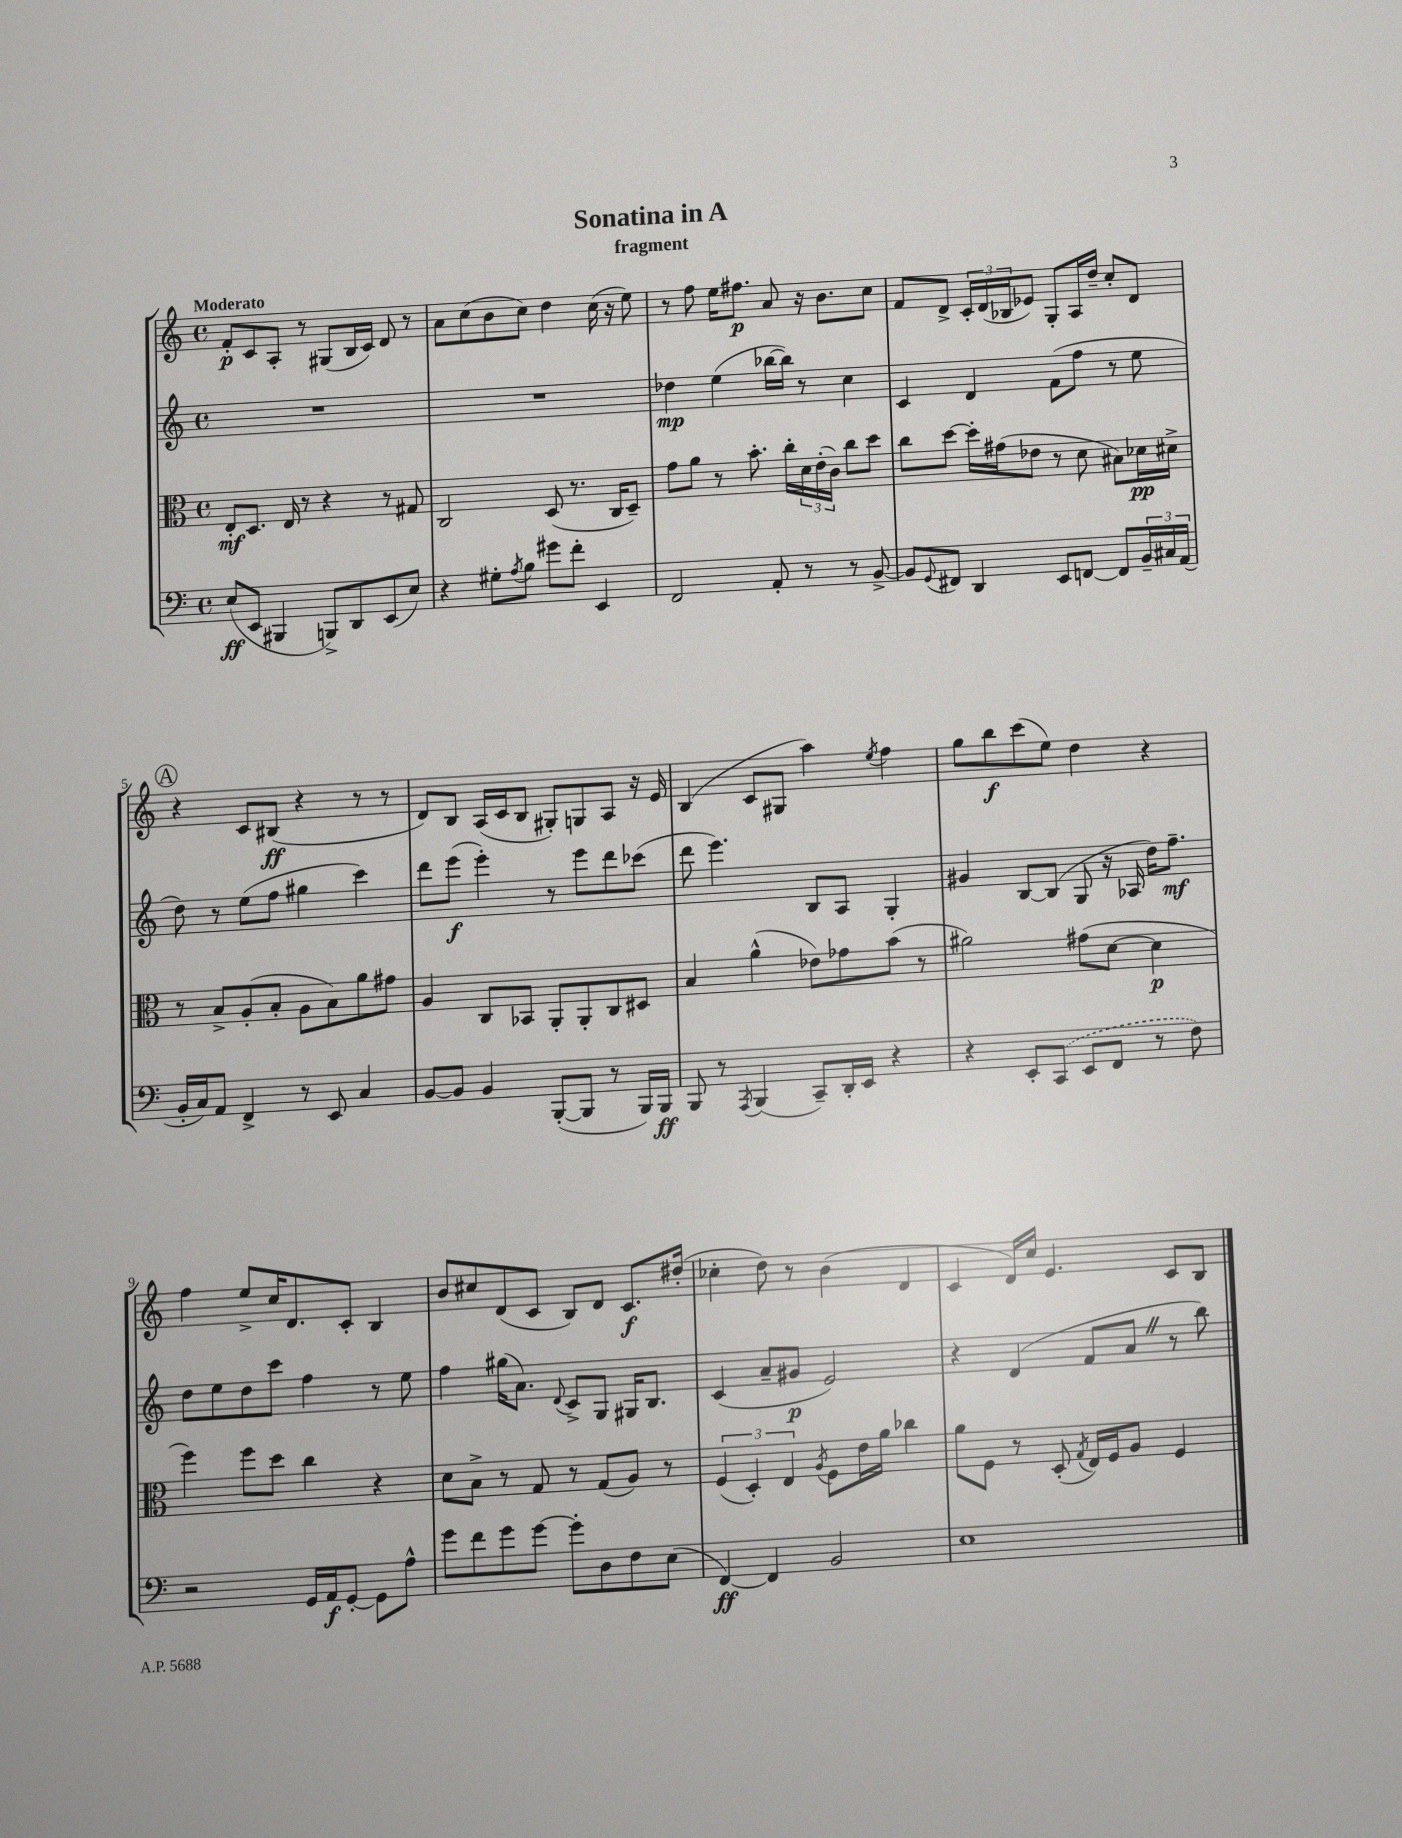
\header { title = "Sonatina in A" subtitle = "fragment" }
<<
\new StaffGroup <<
\new Staff = "s0" {
    \clef treble \key c \major \defaultTimeSignature \time 4/4 \tempo "Moderato"
    f'8-.\p c'8 a8-. r8 gis8( b16 c'16) d'8 r8 |
    a'8 c''8( b'8 c''8) d''4 c''16( r16 e''8) |
    r8 f''8 e''16 fis''8.\p a'8 r16 b'8. c''8 |
    f'8 d'8-> \tuplet 3/2 { c'16-. d'16( bes16 } ees'8) g8-. a16 d''16-- c''8-. d'8 |
    \mark \markup { \circle "A" } r4 c'8 bis8\ff( r4 r8 r8 |
    d'8) b8 a16( c'16 b8 gis8-.) g8 a8 r16 e'16 |
    b4( c'8 gis8 a''4) \acciaccatura { e''8 } f''4 |
    g''8 b''8\f c'''8( e''8) d''4 r4 |
    f''4 e''8-> c''16 d'8. c'8-. b4 |
    b'8 cis''8 d'8( c'8 b8) d'8 c'8.\f dis''16-.( |
    ces''4-. d''8) r8 b'4( d'4 |
    c'4 d'16) c''16 e'4. c'8 b8 \bar "|." |
}
\new Staff = "s1" {
    \clef treble \key c \major \defaultTimeSignature \time 4/4
    R1 |
    R1 |
    des''4\mp e''4( bes''16~ bes''16) r8 c''4 |
    c'4 d'4 f'8( f''8 r8 e''8 |
    \mark \markup { \circle "A" } d''8) r8 e''8( f''8 gis''4 c'''4) |
    d'''8 e'''8\f( e'''4-.) r8 e'''8 d'''8 ces'''8( |
    d'''8 e'''4.) b8 a8 g4-. |
    gis'4 b8~ b8( g8 r16 aes16 d''16) f''8.--\mf |
    d''8 e''8 d''8 c'''8 f''4 r8 e''8 |
    f''4 gis''16( a'8.) \appoggiatura { d'8 } c'8-> g8 gis16 b8. |
    c'4( a'8-- gis'8\p e'2) |
    r4 d'4( f'8 a'8 \once \override BreathingSign.text = \markup { \musicglyph "scripts.caesura.straight" } \breathe r8 b''8) \bar "|." |
}
\new Staff = "s2" {
    \clef alto \key c \major \defaultTimeSignature \time 4/4
    e8-.\mf d8. e16 r8 r4 r8 gis8 |
    c2 d8( r8. c16 d8--) |
    g'8 a'8 r8 b'8.-. c''16-. \tuplet 3/2 { d'16 e'16-.( c'16) } c''8 d''8 |
    c''8 d''8~ d''16-. gis'16( ees'8 r8 d'8 bis8) des'16\pp dis'16-> |
    \mark \markup { \circle "A" } r8 b8-> a8-.( b8-. a8 b8) a'8 gis'8 |
    a4 c8 bes,8 a,8-. a,8-. c8 dis8 |
    b4 a'4-^( ees'8) ges'8 b'8( r8 |
    ais'2) gis'8( d'8~ d'4\p |
    f''4) f''8 d''8 c''4 r4 |
    d'8 b8-> r8 g8 r8 g8( a8) r8 |
    \tuplet 3/2 { f4( d4-.) e4 } \acciaccatura { a8 } f8 e'16 a'16 ces''4 |
    a'8 f8 r8 d8-.( \acciaccatura { g8 } e16) f16 a8 f4 \bar "|." |
}
\new Staff = "s3" {
    \clef bass \key c \major \defaultTimeSignature \time 4/4
    e8\ff( e,8 bis,,4 b,,8->) d,8 e,8( e8) |
    r4 gis8-. \acciaccatura { a8 } b8 gis'8 f'8-. e,4 |
    f,2 a,8-. r8 r8 b,8~-> |
    b,8 \appoggiatura { g,8 } fis,8 d,4 e,8 f,8~ f,8 \tuplet 3/2 { b,16-- cis16 a,16( } |
    \mark \markup { \circle "A" } b,16-. c16) a,8 f,4-> r8 e,8 c4 |
    b,8~ b,8 b,4 b,,8~-.( b,,8 r8 b,,16) b,,16\ff |
    b,,8 r8 \acciaccatura { a,,8 } b,,4( c,8--) d,16-. e,16 r4 |
    r4 e,8-. \once \slurDashed c,8( e,8 f,8 r8 f8) |
    r2 g,16 a,16\f g,8~-. g,8 a8-^ |
    g'8 f'8 g'8 g'8~ g'8-. d8 f8 e8( |
    f,4~\ff) f,4 b,2 |
    e1 \bar "|." |
}
>>
>>
